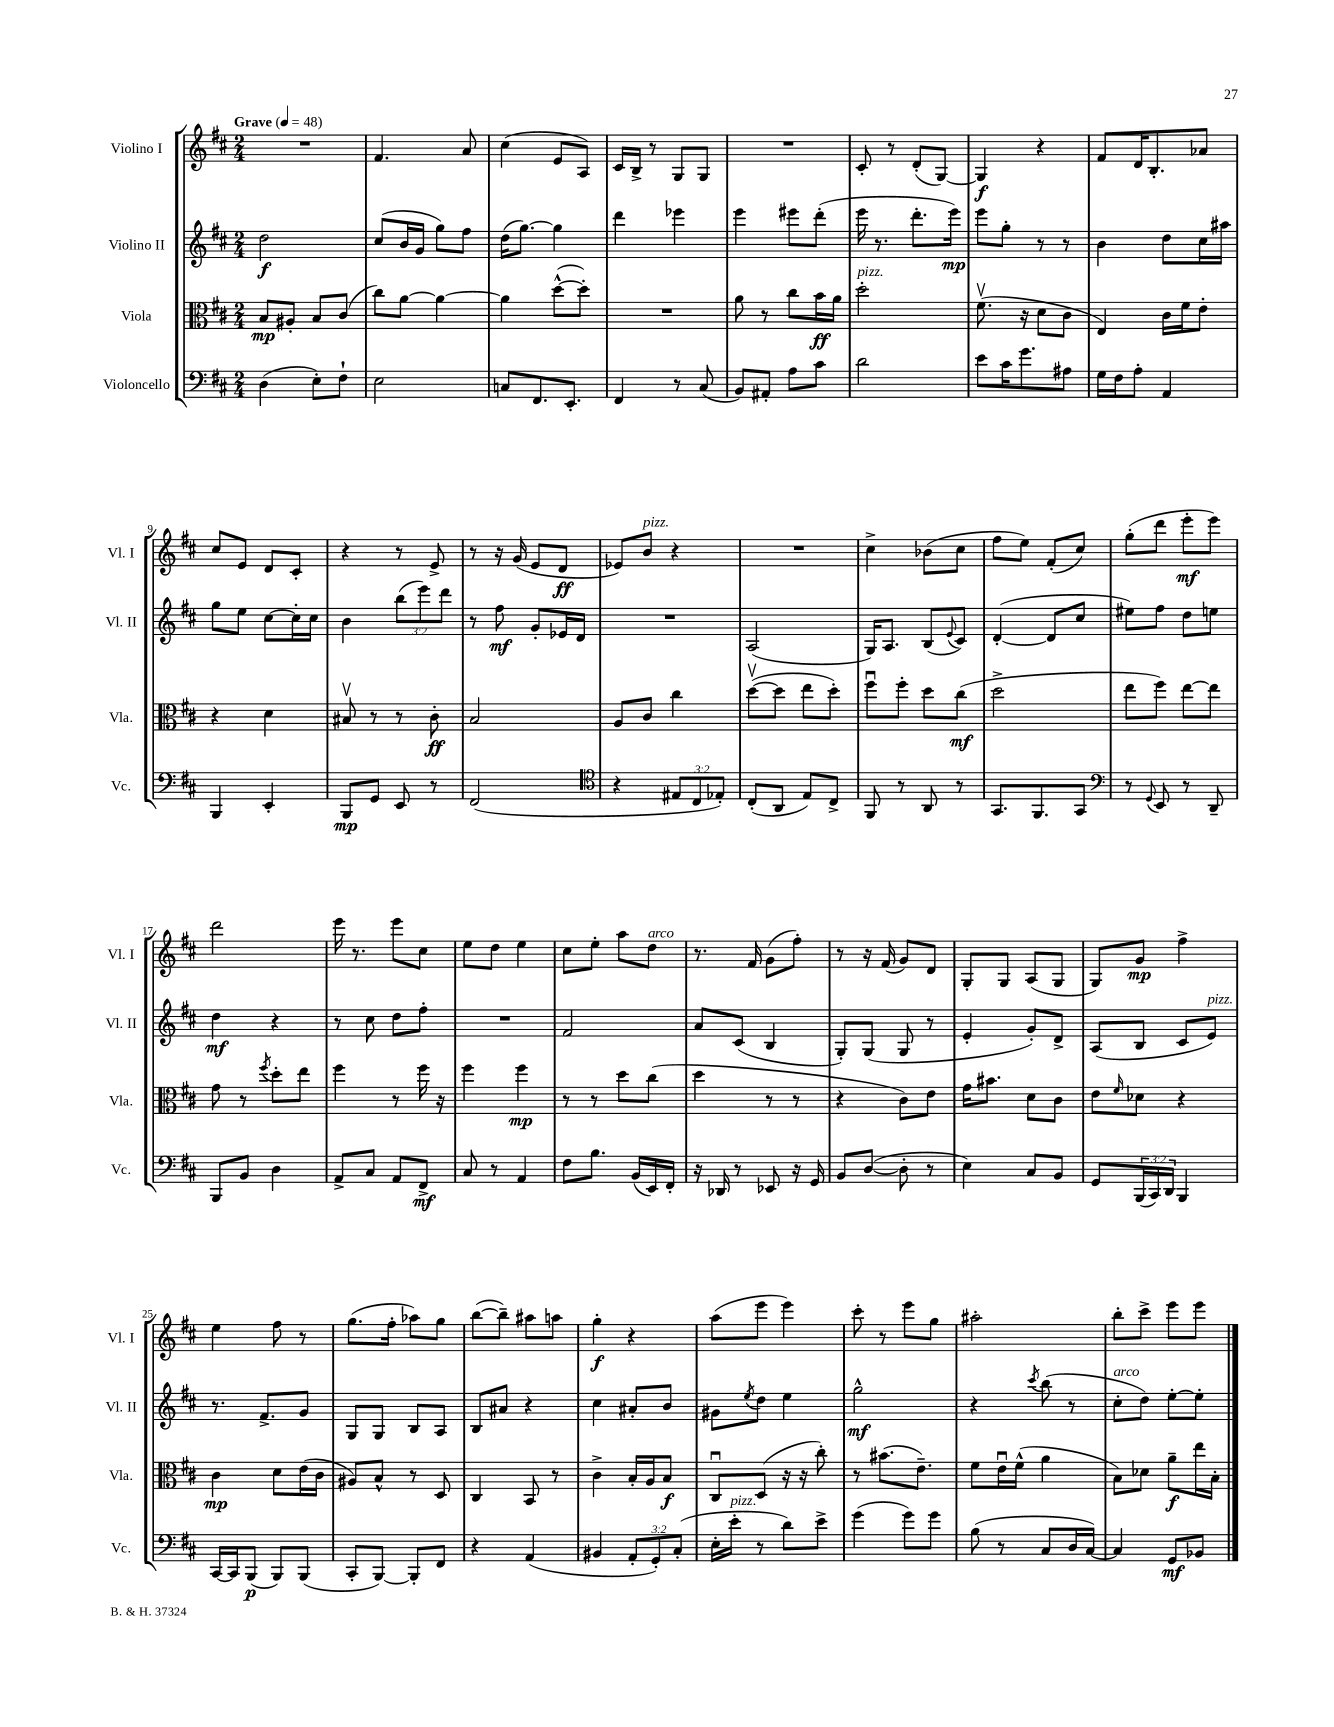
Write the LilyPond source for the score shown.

<<
\new StaffGroup <<
\new Staff = "s0" \with { instrumentName = "Violino I" shortInstrumentName = "Vl. I" } {
    \clef treble \key d \major \numericTimeSignature \time 2/4 \tempo "Grave" 4 = 48
    R2 |
    fis'4. a'8 |
    cis''4( e'8 a8) |
    cis'16 b16-> r8 g8 g8 |
    R2 |
    cis'8-. r8 d'8-.( g8~) |
    g4\f r4 |
    fis'8 d'16 b8.-. aes'8 |
    cis''8 e'8 d'8 cis'8-. |
    r4 r8 e'8-> |
    r8 r16 g'16( e'8 d'8\ff |
    ees'8) b'8^\markup { \italic "pizz." } r4 |
    R2 |
    cis''4-> bes'8( cis''8 |
    fis''8 e''8) fis'8-.( cis''8) |
    g''8-.( d'''8 e'''8-.\mf e'''8) |
    d'''2 |
    e'''16 r8. e'''8 cis''8 |
    e''8 d''8 e''4 |
    cis''8 e''8-. a''8 d''8^\markup { \italic "arco" } |
    r8. fis'16 g'8( fis''8-.) |
    r8 r16 fis'16( g'8) d'8 |
    g8-. g8 a8( g8 |
    g8) g'8\mp fis''4-> |
    e''4 fis''8 r8 |
    g''8.( fis''16-. aes''8) g''8 |
    b''8~( b''8--) ais''8 a''8 |
    g''4-.\f r4 |
    a''8( e'''8 e'''4) |
    cis'''8-. r8 e'''8 g''8 |
    ais''2-. |
    b''8-. cis'''8-> e'''8 e'''8 \bar "|." |
}
\new Staff = "s1" \with { instrumentName = "Violino II" shortInstrumentName = "Vl. II" } {
    \clef treble \key d \major \numericTimeSignature \time 2/4 \override Staff.TupletNumber.text = #tuplet-number::calc-fraction-text
    d''2\f |
    cis''8( b'16 g'16 g''8) fis''8 |
    d''16( g''8.~) g''4 |
    d'''4 ees'''4 |
    e'''4 eis'''8 d'''8-.( |
    e'''16 r8. d'''8.-. e'''16\mp) |
    e'''8 g''8-. r8 r8 |
    b'4 d''8 cis''16 ais''16 |
    g''8 e''8 cis''8~ cis''16-. cis''16 |
    b'4 \tuplet 3/2 { b''8( e'''8) d'''8 } |
    r8 fis''8\mf g'8-. ees'16 d'16 |
    R2 |
    a2( |
    g16) a8. b8( \appoggiatura { e'8 } cis'8) |
    d'4~-.( d'8 cis''8 |
    eis''8) fis''8 d''8 e''8 |
    d''4\mf r4 |
    r8 cis''8 d''8 fis''8-. |
    R2 |
    fis'2 |
    a'8 cis'8( b4 |
    g8-.) g8( g8 r8 |
    e'4-. g'8-.) d'8-> |
    a8( b8 cis'8 e'8^\markup { \italic "pizz." }) |
    r8. fis'8.-> g'8 |
    g8 g8 b8 a8 |
    b8 ais'8 r4 |
    cis''4 ais'8-. b'8 |
    gis'8 \acciaccatura { e''8 } d''8 e''4 |
    g''2-^\mf |
    r4 \acciaccatura { cis'''8 } b''8( r8 |
    cis''8-.^\markup { \italic "arco" } d''8) e''8~-. e''8-. \bar "|." |
}
\new Staff = "s2" \with { instrumentName = "Viola" shortInstrumentName = "Vla." } {
    \clef alto \key d \major \numericTimeSignature \time 2/4
    b8\mp ais8-. b8 cis'8( |
    cis''8) a'8~ a'4~ |
    a'4 d''8~-^( d''8-.) |
    R2 |
    a'8 r8 cis''8 b'16\ff a'16 |
    d''2-.^\markup { \italic "pizz." } |
    fis'8.\upbow( r16 d'8 cis'8 |
    e4) cis'16 fis'16 e'8-. |
    r4 d'4 |
    bis8\upbow r8 r8 cis'8-.\ff |
    b2 |
    a8 cis'8 cis''4 |
    d''8~\upbow( d''8 e''8 d''8-.) |
    fis''8\downbow fis''8-. d''8 cis''8\mf( |
    d''2-> |
    e''8 fis''8) e''8~ e''8 |
    g'8 r8 \acciaccatura { fis''8 } d''8-. e''8 |
    fis''4 r8 fis''16 r16 |
    fis''4 fis''4\mp |
    r8 r8 d''8 cis''8( |
    d''4 r8 r8 |
    r4 cis'8) e'8 |
    g'16 bis'8. d'8 cis'8 |
    e'8 \grace { fis'16 } des'8 r4 |
    cis'4\mp d'8 e'16( cis'16 |
    ais8) b8-^ r8 d8 |
    cis4 b,8 r8 |
    cis'4-> b16-. a16 b8\f |
    cis8\downbow d8( r16 r16 cis''8-.) |
    r8 bis'8.( e'8.--) |
    fis'8 e'16\downbow fis'16-^( a'4 |
    b8) des'8 a'8--\f e''16 b16-. \bar "|." |
}
\new Staff = "s3" \with { instrumentName = "Violoncello" shortInstrumentName = "Vc." } {
    \clef bass \key d \major \numericTimeSignature \time 2/4 \override Staff.TupletNumber.text = #tuplet-number::calc-fraction-text
    d4( e8-.) fis8-! |
    e2 |
    c8 fis,8. e,8.-. |
    fis,4 r8 cis8( |
    b,8) ais,8-. a8 cis'8 |
    d'2 |
    e'8 cis'16 g'8. ais8 |
    g16 fis16 a8-. a,4 |
    b,,4 e,4-. |
    b,,8\mp g,8 e,8 r8 |
    fis,2( |
    \clef tenor r4 \tuplet 3/2 { eis8 cis8 ees8-.) } |
    cis8-.( a,8 e8) cis8-> |
    fis,8 r8 a,8 r8 |
    g,8. fis,8. g,8 |
    \clef bass r8 \appoggiatura { g,8 } e,8 r8 d,8-- |
    b,,8 b,8 d4 |
    a,8-> cis8 a,8 fis,8->\mf |
    cis8 r8 a,4 |
    fis8 b8. b,16( e,16) fis,16-. |
    r16 des,16 r8 ees,8 r16 g,16 |
    b,8 d8~( d8-. r8 |
    e4) cis8 b,8 |
    g,8 \tuplet 3/2 { b,,16( cis,16) d,16 } b,,4 |
    cis,16~ cis,16 b,,8\p( b,,8) b,,8( |
    cis,8-. b,,8~) b,,8-. fis,8 |
    r4 a,4( |
    bis,4 \tuplet 3/2 { a,8-. g,8-.) cis8-.( } |
    e16-. e'16-.^\markup { \italic "pizz." } r8 d'8) e'8-> |
    g'4( g'8) g'8 |
    b8( r8 cis8 d16 cis16~) |
    cis4 g,8\mf bes,8 \bar "|." |
}
>>
>>
